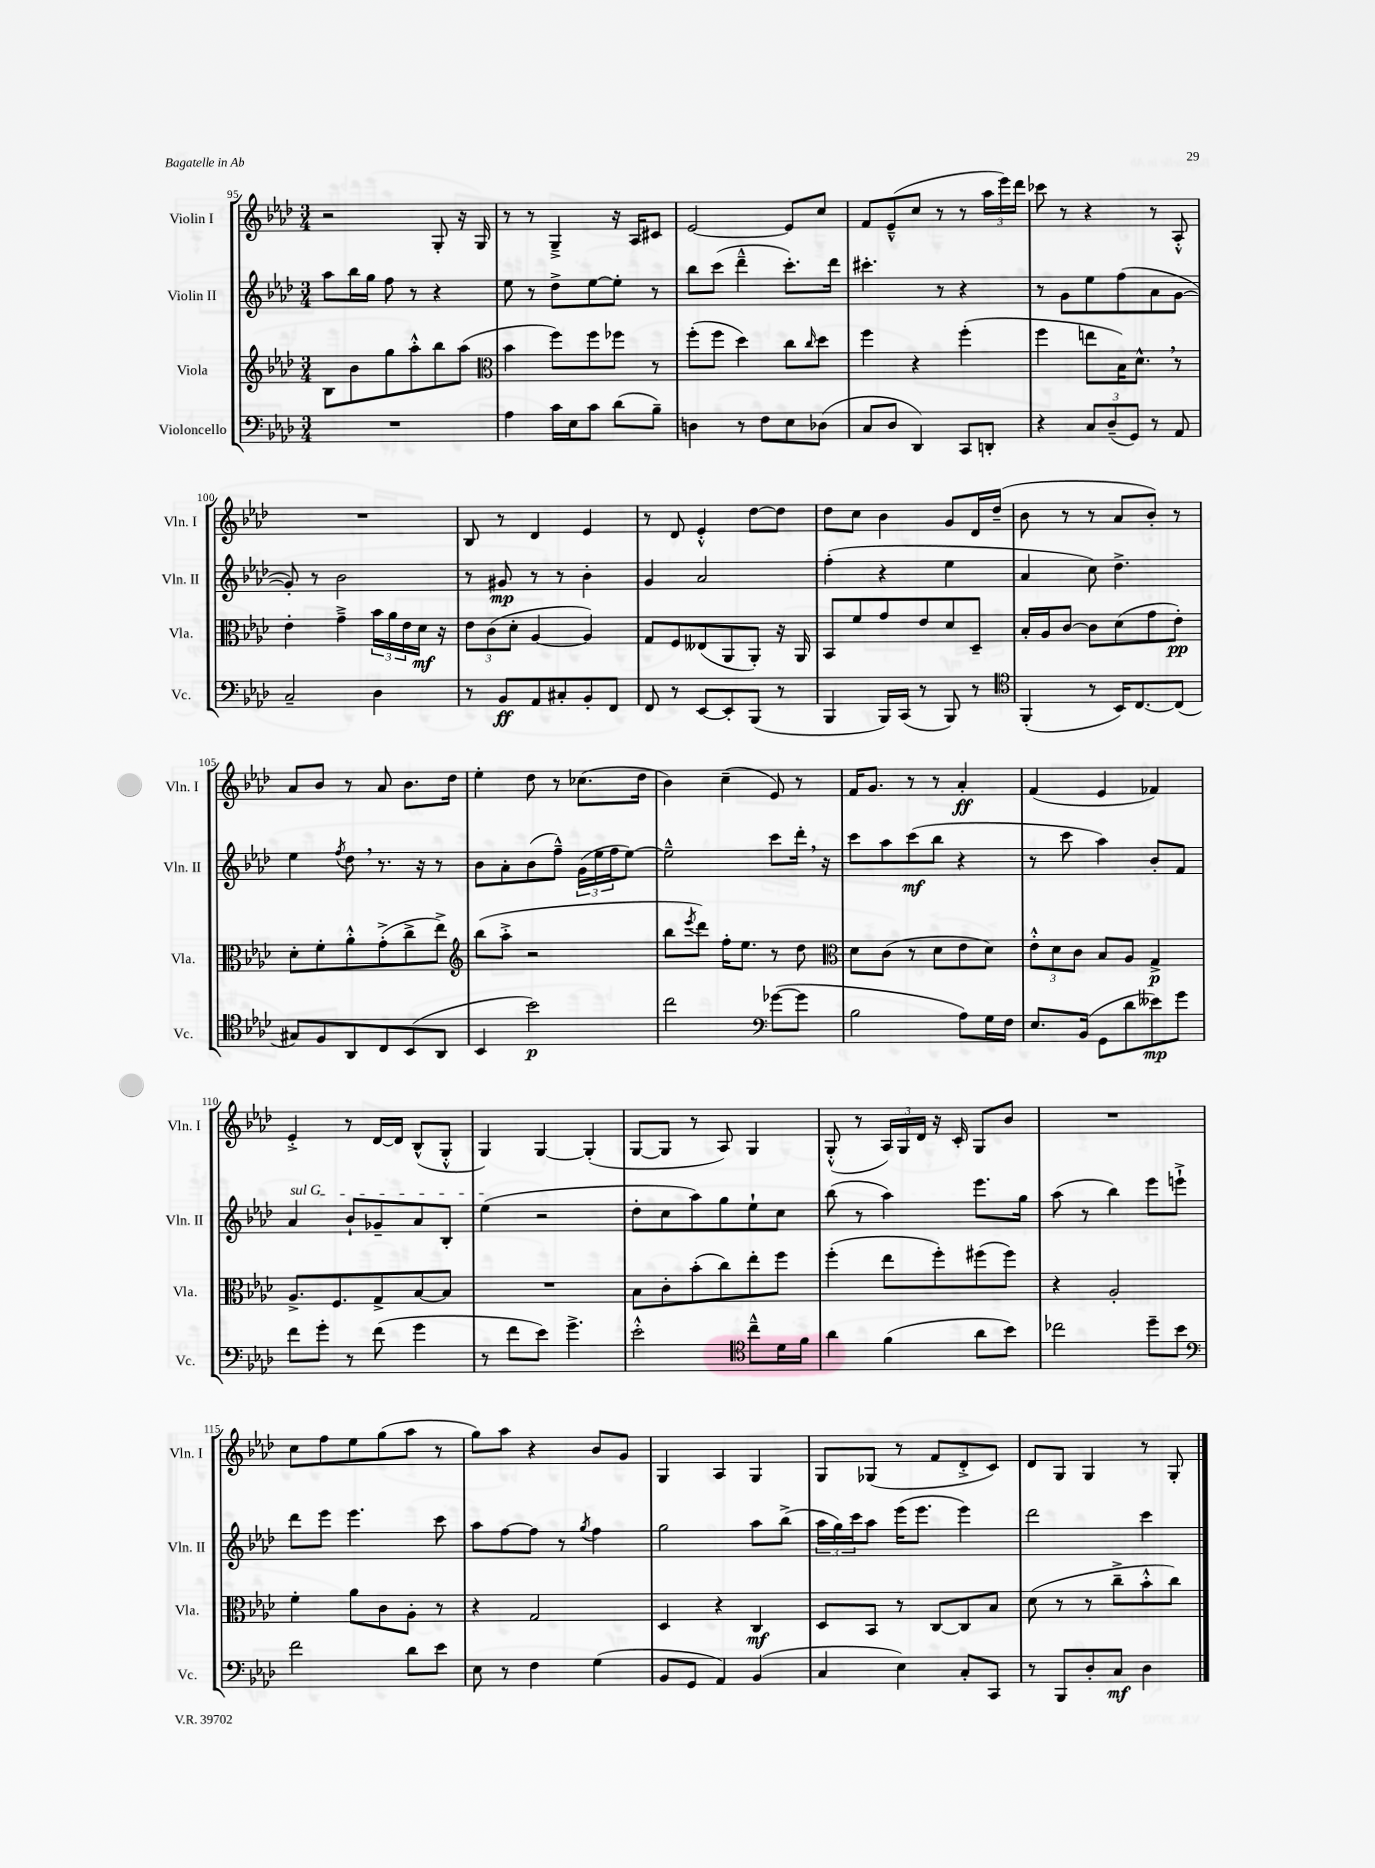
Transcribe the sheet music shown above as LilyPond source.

<<
\new StaffGroup <<
\new Staff = "s0" \with { instrumentName = "Violin I" shortInstrumentName = "Vln. I" } {
    \clef treble \key aes \major \numericTimeSignature \time 3/4
    r2 g8-. r16 g16 |
    r8 r8 g4---> r16 aes16 cis'8 |
    ees'2~ ees'8 c''8 |
    f'8 ees'8---^( c''8 r8 r8 \tuplet 3/2 { aes''16 ees'''16) des'''16 } |
    ces'''8 r8 r4 r8 aes8-.-^ |
    R2. |
    bes8 r8 des'4 ees'4 |
    r8 des'8 ees'4-.-^ des''8~ des''8 |
    des''8 c''8 bes'4 g'8 des'16 des''16--( |
    bes'8 r8 r8 aes'8 bes'8-.) r8 |
    aes'8 bes'8 r8 aes'8 bes'8. des''16 |
    ees''4-. des''8 r8 ces''8.( des''16 |
    bes'4) c''4--( ees'8) r8 |
    f'16 g'8. r8 r8 aes'4-.\ff |
    f'4( ees'4 fes'4) |
    ees'4-.-> r8 des'16~ des'16 bes8-^( g8-.-^ |
    g4) g4~ g4-.( |
    g8~ g8 r8 aes8) g4 |
    g8-.-^( r8 \tuplet 3/2 { aes16) g16 des'16 } r16 c'16-. g8 bes'8 |
    R2. |
    c''8 f''8 ees''8 g''8( aes''8 r8 |
    g''8) aes''8 r4 bes'8 g'8 |
    g4 aes4 g4 |
    g8 ges8( r8 f'8 des'8-.-> c'8) |
    des'8 g8 g4 r8 g8-. \bar "|." |
}
\new Staff = "s1" \with { instrumentName = "Violin II" shortInstrumentName = "Vln. II" } {
    \clef treble \key aes \major \numericTimeSignature \time 3/4
    aes''8 bes''16 g''16 f''8 r8 r4 |
    ees''8 r8 des''8-> ees''8~ ees''8-. r8 |
    bes''8 c'''8( des'''4---^ c'''8.-.) des'''16 |
    cis'''4.-. r8 r4 |
    r8 g'8 ees''8 f''8( aes'8 g'8~ |
    g'8-.) r8 bes'2 |
    r8 gis'8\mp r8 r8 bes'4-. |
    g'4 aes'2 |
    f''4-.( r4 ees''4 |
    aes'4 c''8) des''4.-> |
    ees''4 \acciaccatura { f''8 } des''8 \breathe r8. r16 r8 |
    bes'8 aes'8-. bes'8( f''8---^) \tuplet 3/2 { g'16( ees''16 f''16 } ees''8~) |
    ees''2---^ c'''8 des'''16-. \breathe r16 |
    c'''8 aes''8 c'''8\mf( bes''8 r4 |
    r8 c'''8 aes''4) bes'8-. f'8 |
    \once \override TextSpanner.bound-details.left.text = \markup { \italic "sul G" } aes'4\startTextSpan bes'8-! ges'8-- aes'8 bes8-. |
    ees''4\stopTextSpan( r2 |
    des''8-. c''8 aes''8) g''8 ees''8-! c''8 |
    bes''8( r8 aes''4) ees'''8. g''16 |
    aes''8( r8 bes''4) ees'''8 e'''8-!-> |
    des'''8 ees'''8 ees'''4. c'''8 |
    aes''8 f''8~ f''8 r8 \acciaccatura { g''8 } f''4 |
    g''2 aes''8 bes''8->( |
    \tuplet 3/2 { aes''16 g''16) c'''16 } aes''8 ees'''16( ees'''8. ees'''4) |
    des'''2 c'''4 \bar "|." |
}
\new Staff = "s2" \with { instrumentName = "Viola" shortInstrumentName = "Vla." } {
    \clef treble \key aes \major \numericTimeSignature \time 3/4
    bes8 bes'8 g''8 aes''8-.-^ bes''8 aes''8( |
    \clef alto bes'4 f''8) f''8 fes''8 r8 |
    f''8-.( f''8 des''4) c''8 \grace { c''16 } des''8 |
    f''4 r4 f''4-.( |
    f''4 e''8 bes16) des'8.-^ \breathe r8 |
    ees'4-. g'4---> \tuplet 3/2 { bes'16 aes'16 ees'16 } des'16\mf r16 |
    \tuplet 3/2 { ees'8 c'8( des'8-. } aes4~ aes4) |
    g8 f8 eeses8( aes,8 aes,8-.) r16 aes,16 |
    bes,8 f'8 g'8 ees'8 des'8 des8-- |
    bes16-. aes16 c'8~ c'8 des'8( g'8 ees'8-.\pp) |
    des'8-. f'8-. aes'8-.-^ g'8-.->( c''8-> ees''8->) |
    \clef treble bes''8( aes''8-.-> r2 |
    bes''8 \acciaccatura { ees'''8 } des'''8) f''16-. ees''8. r8 des''8 |
    \clef alto des'8 c'8( r8 des'8 ees'8 des'8) |
    \tuplet 3/2 { ees'8-.-^ des'8 c'8 } bes8 aes8 g4->\p |
    aes8.-> f8. g8-> bes8~ bes8 |
    R2. |
    bes8 c'8-. bes'8-.( c''8) ees''8-. f''8 |
    f''4-.( ees''8 f''8-.) fis''8( fis''8) |
    r4 aes2-. |
    f'4-. aes'8 c'8 aes8-. r8 |
    r4 g2 |
    des4 r4 c4\mf |
    des8 bes,8 r8 c8~ c8 bes8 |
    des'8( r8 r8 c''8---> bes'8-.-^ c''8) \bar "|." |
}
\new Staff = "s3" \with { instrumentName = "Violoncello" shortInstrumentName = "Vc." } {
    \clef bass \key aes \major \numericTimeSignature \time 3/4
    R2. |
    aes4 c'16 ees16 c'8 des'8( bes8--) |
    d4 r8 f8 ees8 des8( |
    c8 des8 des,4) c,8 d,8-. |
    r4 \tuplet 3/2 { c8 des8--( g,8) } r8 aes,8 |
    c2-- des4 |
    r8 bes,8\ff aes,8 cis8-. bes,8-. f,8 |
    f,8 r8 ees,8~ ees,8-. bes,,8( r8 |
    bes,,4 bes,,16) c,16( r8 bes,,8) r8 |
    \clef tenor f,4-.( r8 bes,16) c8.~ c8( |
    gis8) f8 aes,8 c8 bes,8( aes,8 |
    bes,4 bes'2\p) |
    c''2 \clef bass ges'8~( ges'8 |
    bes2 aes8) g16 f16 |
    ees8. bes,16( g,8 des'8 eeses'8\mp) g'8 |
    f'8 g'8-. r8 f'8( g'4 |
    r8 f'8 ees'8) g'4.-> |
    ees'2-.-^ \clef tenor c''8---^ des'16 f'16 |
    aes'4 f'4( aes'8 bes'8) |
    ces''2 des''8-- bes'8 |
    \clef bass f'2 des'8 ees'8 |
    ees8 r8 f4 g4( |
    bes,8 g,8 aes,4) bes,4( |
    c4 ees4) c8-. c,8 |
    r8 bes,,8 des8-. c8\mf des4 \bar "|." |
}
>>
>>
\layout { \context { \Score currentBarNumber = #95 } }
